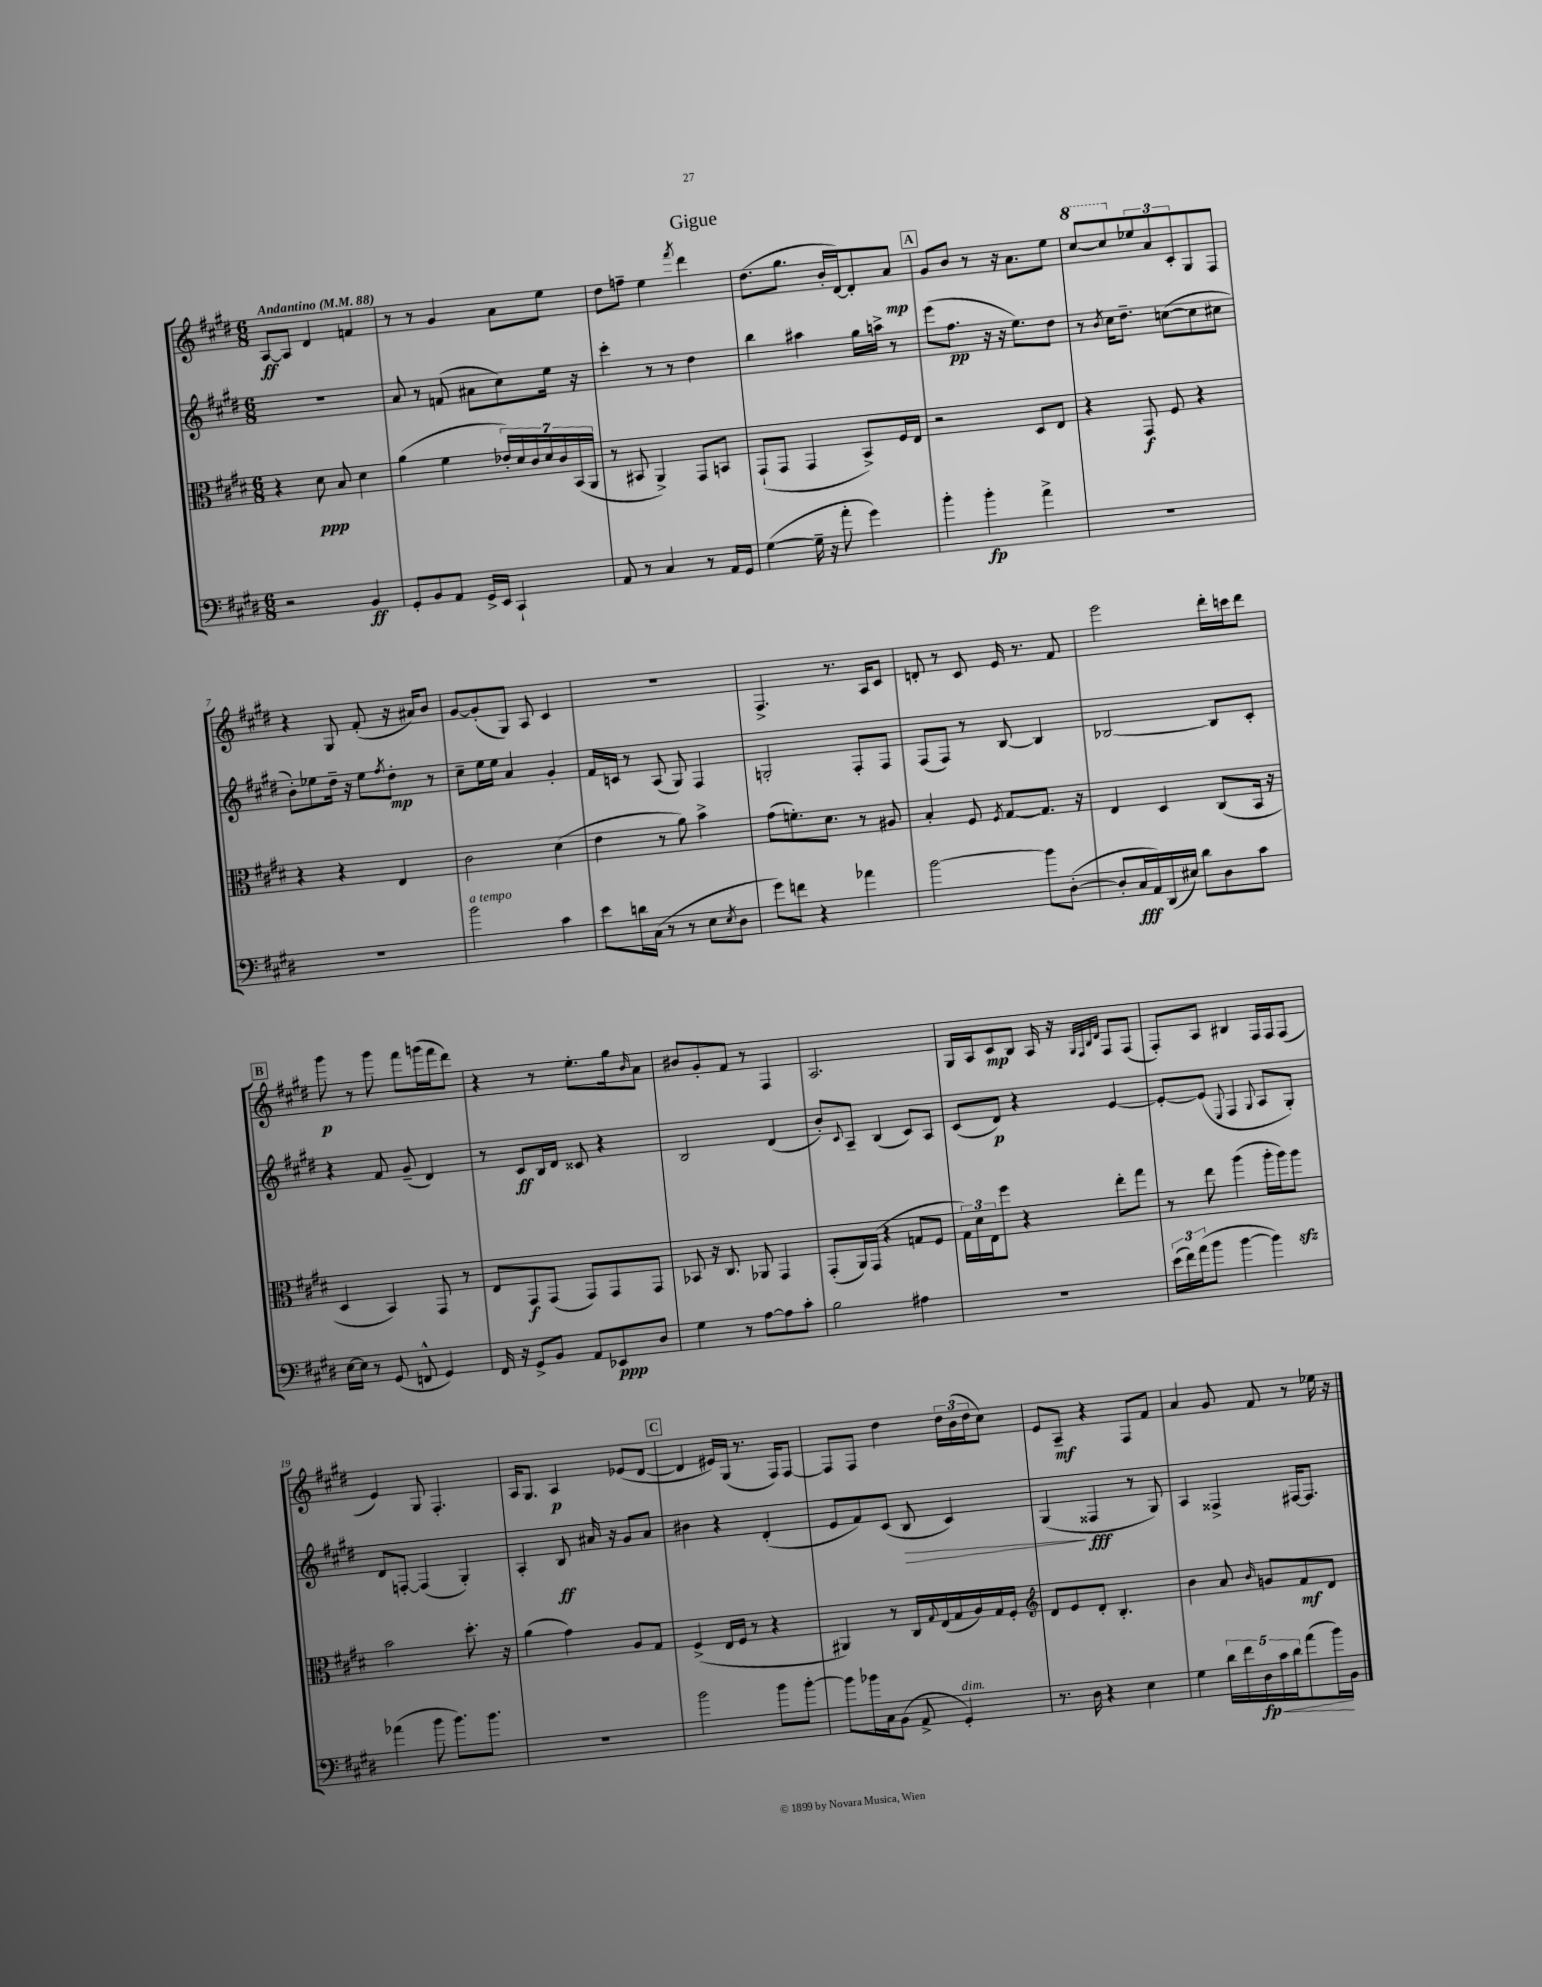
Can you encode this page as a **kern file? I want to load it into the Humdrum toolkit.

**kern	**kern	**kern	**kern
*staff4	*staff3	*staff2	*staff1
*clefF4	*clefC3	*clefG2	*clefG2
*k[f#c#g#d#]	*k[f#c#g#d#]	*k[f#c#g#d#]	*k[f#c#g#d#]
*M6/8	*M6/8	*M6/8	*M6/8
*MM88	*MM88	*MM88	*MM88
2r	4r	2.r	[8A
.	.	.	8A]
.	8d#	.	4d#
.	8B	.	.
4BB	4d#	.	4f
=	=	=	=
8GG#'	(4a	8a	8r
8BB	.	8r	8r
8AA	4f#	(8f	4g#
16GG#^	.	8a#	.
16EE	.	.	.
4CC#`	28e-')	8cc#)	8a
.	28d#	.	.
.	28c#	.	.
.	28d#	.	.
.	.	16ee	8ee
.	28c#	.	.
.	(28BB	.	.
.	.	16r	.
.	28AA	.	.
=	=	=	=
8AA	8r	4ccc#'	8dd#
8r	8BB#	.	8ff~
4C#	4AA^)	8r	4ee
.	.	8r	.
.	.	.	8qfff#
8r	8GG#	4dd#	4ddd#
16AA	8BB	.	.
16GG#	.	.	.
=	=	=	=
([4G#	(8GG#`	4bb	(8.dd#
.	8GG#	.	.
.	.	.	8.gg#
16G#~]	4GG#	4aa#	.
16r	.	.	.
8a'	.	.	16b'
.	.	.	[16d#)
4g#)	8BB^)	16gg#	8d#']
.	.	16aa^	.
.	16F#	8r	8a
.	16E	.	.
=	=	=	=
4b'	2r	(8eee	8g#
.	.	8.ff#	8b
4b'	.	.	8r
.	.	16r	.
.	.	16r	16r
.	.	8.ee)	8.a
4a^	8D#	.	.
.	8E	8dd#	8ee
=	=	=	=
2.r	4r	8r	[8ccc#
.	.	8qb	.
.	.	16cc#	8ccc#]
.	.	8.dd#~	.
.	8GG#	.	12ee-
.	.	.	12a
.	8F#	([8cc	.
.	.	.	12c#'
.	4r	8cc]	8G#
.	.	8cc#	8F#
=	=	=	=
2.r	4r	8b')	4r
.	.	8ee-	.
.	4r	16dd#~	8G#
.	.	16r	.
.	.	8ee-	(8f#'
.	.	8qff#	.
.	4E	8dd#'	16r
.	.	.	16a#)
.	.	8r	8b
=	=	=	=
2b	2c#	8cc#~	[8g#
.	.	16ee	(8g#']
.	.	16ee	.
.	.	4a	8G#)
.	.	.	8A
4c#	(4d#	4g#'	4c#
=	=	=	=
8e	4e	16f#	2.r
.	.	16c	.
16d	.	8r	.
(16C#	.	.	.
8r	8r	(8A	.
8r	8a)	8G#)	.
8E	4b^	4F#	.
8qE	.	.	.
8D#	.	.	.
=	=	=	=
8g#)	(8g#	2G'	4.F#^
8f	8.f')	.	.
4r	.	.	.
.	8.d#	.	.
.	.	.	8.r
4a-	8r	8F#'	.
.	.	.	16A
.	8A#	8F#	8c#
=	=	=	=
[2b	4B'	(8F#	8d'
.	.	8F#)	8r
.	8F#	8r	8c#
.	8qF#	.	.
.	[8G#	[8B	16e
.	.	.	8.r
8b]	8.G#]	4B]	.
([8D#'	.	.	8f#
.	16r	.	.
=	=	=	=
8D#']	4E	[2B-	2eee
16C#	.	.	.
16AA)	.	.	.
(16DD#	4D#	.	.
16E#)	.	.	.
8d#	.	.	.
8D#	(8C#	8B-]	16ddd#'
.	.	.	16ccc
8c#	16BB	8c#'	8ddd#
.	16r	.	.
=	=	=	=
[16E	4D#	4r	8ggg#
16E]	.	.	.
8r	.	.	8r
(8GG#	4BB)	8f#	8ggg#
8FF^^	.	(8g#~	8fff#
4GG#)	8GG#	4d#)	(16ggg
.	.	.	16fff#
.	8r	.	8ddd#)
=	=	=	=
16FF#	8E	8r	4r
16r	.	.	.
8GG#^	8GG#	8c#	.
8BB	(8GG#	16B	8r
.	.	16d#	.
8AA	8GG#)	8c##	8.ee'
8EE-	8GG#	4r	.
.	.	.	16gg#
.	.	.	16qqb
8D#	8GG#	.	8a
=	=	=	=
4G#	8BB-	2B	8b#
.	16r	.	8g#'
.	8.C#	.	.
8r	.	.	8f#
[8A	8AA-	.	8r
8A]	4GG#	(4d#	4F#
8c#'	.	.	.
=	=	=	=
2B	(8GG#'	8b')	2.A
.	.	8qqc#	.
.	16AA)	8A~	.
.	(16GG#	.	.
.	4r	(4B	.
4A#	8G	8c#)	.
.	8F#	8A	.
=	=	=	=
2.r	24G#)	(8c#	16G#
.	24d#	.	.
.	.	.	16A
.	24E	.	.
.	8ff#	8d#)	8c#
.	4r	4r	8B
.	.	.	16A
.	.	.	16r
.	.	.	32qqG#
.	.	.	32qqF#
.	.	.	32qqB
.	.	.	32qqd#
.	8ee'	[4e	8F#
.	8gg#	.	(8F#
=	=	=	=
(24e	8r	8e'_	8F#')
24f#)	.	.	.
(24a	.	.	.
8b	8ee	(8e]	8A
.	.	8qqE	.
[4b	(4aa	4F#	4B#
.	.	8qqG#	.
4b])	16aa'	8A	16F#
.	16aa)	.	16F#
.	8aa	8G#')	(8F#
=	=	=	=
(4a-	2b	8d#	4e)
.	.	[8F'	.
8b	.	(4F]	8G#
8.b)	.	.	4.F#'
.	8.dd#'	4G#')	.
8.b	.	.	.
.	16r	.	.
=	=	=	=
2.r	(4a	4A'	16A
.	.	.	8.G#
.	4g#)	8B	4A
.	.	16a#	.
.	.	16r	.
.	8A	8g#	(8e-
.	8G#	8a#	[8d#
=	=	=	=
2b	(4F#^	4b#	4d#]
.	16E	4r	16e#)
.	16F#	.	(16G#
.	8r	.	8.r
8b	4r	(4d#'	.
.	.	.	16F#)
[8b'	.	.	[8F#
=	=	=	=
8b]	4AA#)	8e	8F#]
16b-	.	8f#)	8F#
16C#	.	.	.
(8BB	8r	(8c#	4dd#
8AA^	16C#	8B	.
.	8qqG#	.	.
.	(16E	.	.
4GG#')	16G#	4c#)	24dd#
.	.	.	(24b
.	16A)	.	.
.	.	.	24dd#
.	16G#	.	8cc#)
.	16F#'	.	.
=	=	=	=
*	*clefG2	*	*
8.r	8d#	(4G#	8e
.	8e	.	8A~
16D#	.	.	.
4r	8d#'	4F##	4r
.	4.B'	.	.
4E	.	8r	8F#
.	.	8G#)	8f#
=	=	=	=
4G#	4b	4A	4a
20d#	8a	4F##^	8g#
20f#	.	.	.
20D#	.	.	.
.	16qqb	.	.
.	8g	.	8f#
20c#	.	.	.
20d#	.	.	.
(8a	8f#	[16F#	8r
.	.	8.F#]	.
16b)	8d#	.	16ee-
16BB	.	.	16r
==	==	==	==
*-	*-	*-	*-
